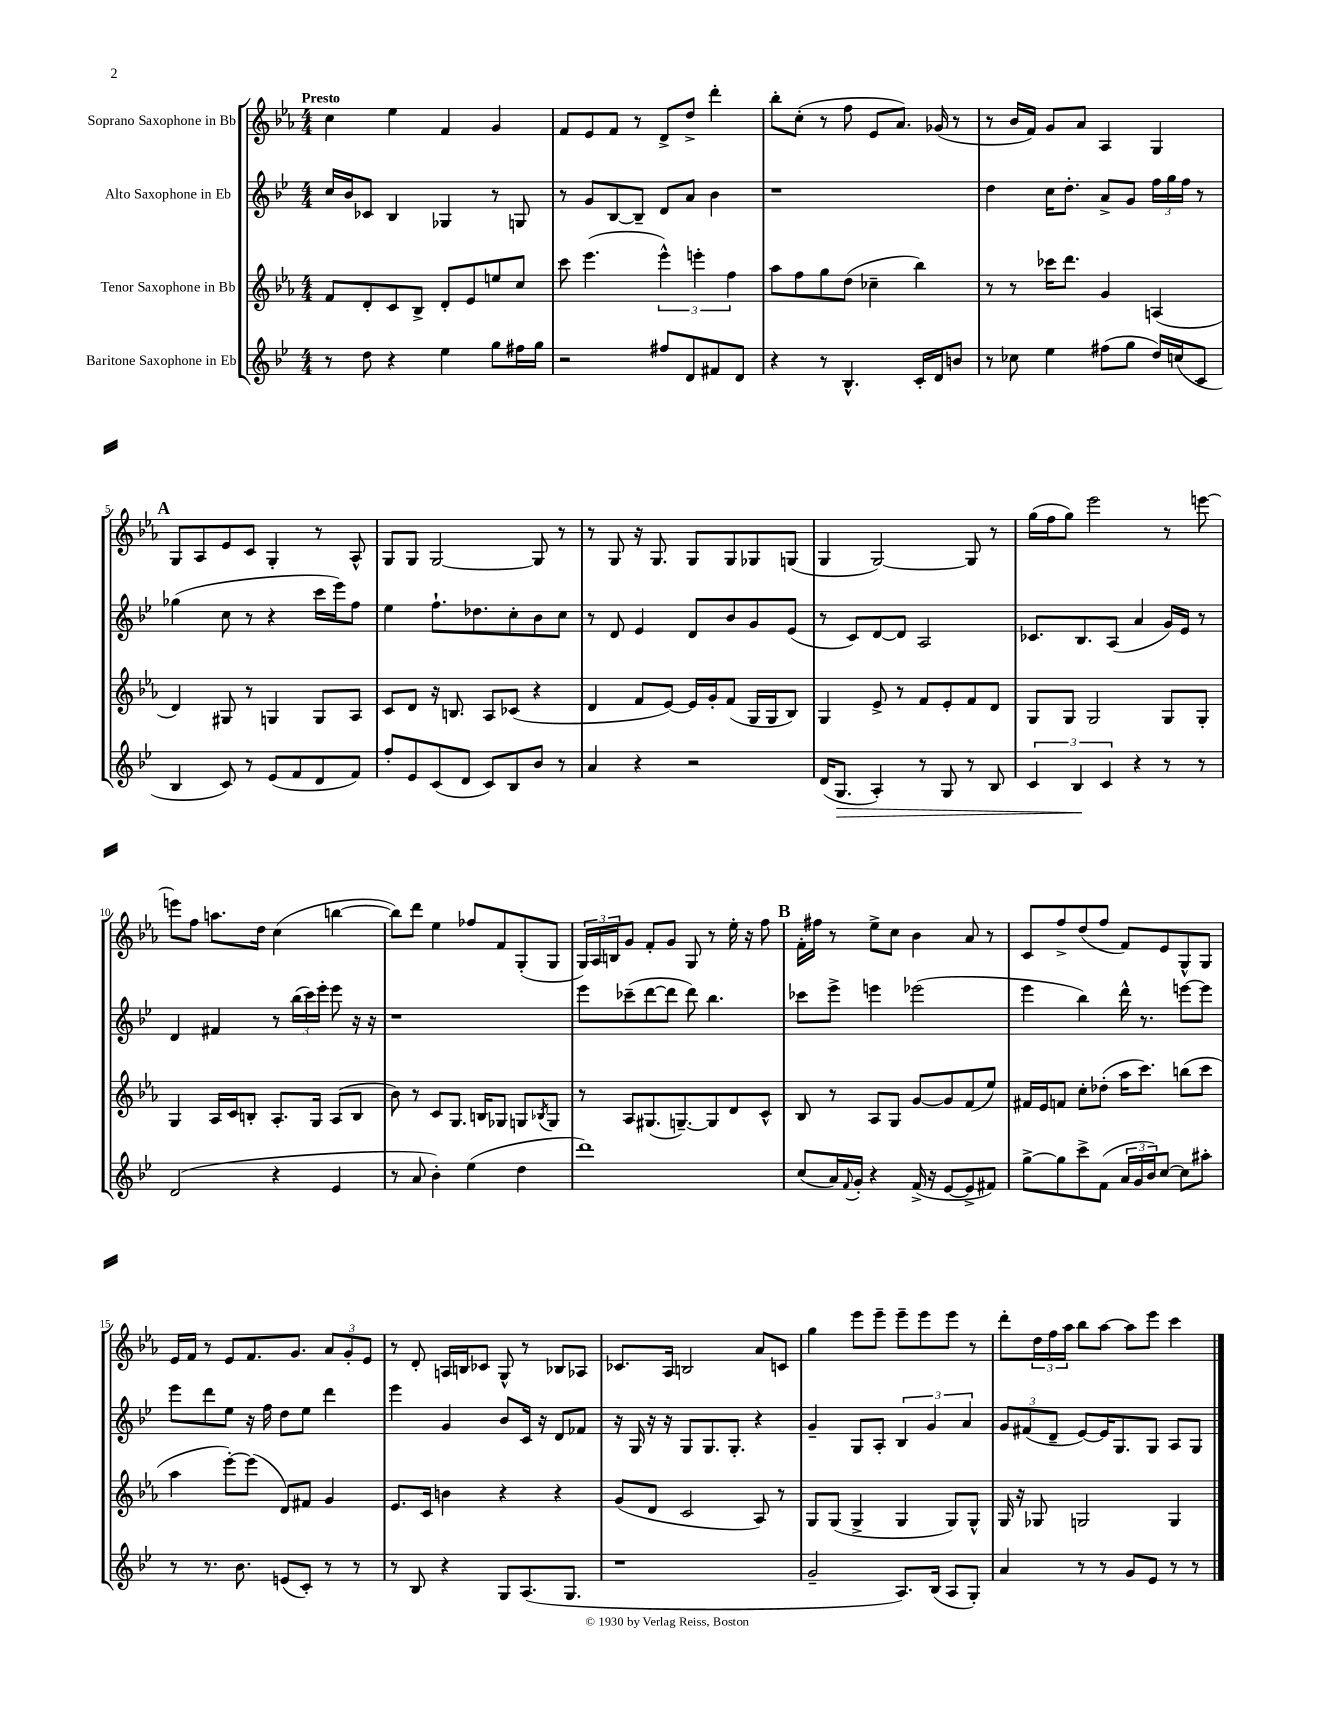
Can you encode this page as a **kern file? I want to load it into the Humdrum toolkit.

**kern	**kern	**kern	**kern
*staff4	*staff3	*staff2	*staff1
*clefG2	*clefG2	*clefG2	*clefG2
*k[b-e-]	*k[b-e-a-]	*k[b-e-]	*k[b-e-a-]
*M4/4	*M4/4	*M4/4	*M4/4
8r	8f/L	16cc/LL	4cc\
.	.	16b-/J	.
8dd\	8d'/	8c-/J	.
4r	8c/	4B-/	4ee-\
.	8B-^/J	.	.
4ee-\	8d'/L	4G-/	4f/
.	8e-/	.	.
8gg\L	8ee/	8r	4g/
16ff#\L	8cc/J	8G/	.
16gg\JJ	.	.	.
=	=	=	=
2r	8ccc\	8r	8f/L
.	(4.eee-\	8g/L	8e-/
.	.	[8B-/	8f/J
.	.	8B-~/]J	8r
8ff#/L	6eee-^^\)	8d/L	8d^/L
8d/	.	8a/J	8dd^/J
.	6eee'\	.	.
8f#/	.	4b-\	4ddd'\
.	6ff\	.	.
8d/J	.	.	.
=	=	=	=
4r	8aa-\L	1r	8bb-'\L
.	8ff\	.	(8cc'\J
8r	8gg\	.	8r
4.B-^^/	(8dd\J	.	8ff\
.	4cc-~\	.	8e-/L
.	.	.	8.a-/J)
16c'/LL	4bb-\)	.	.
16d/J	.	.	(16g-/
8b/J	.	.	8r
=	=	=	=
8r	8r	4dd\	8r
8cc-\	8r	.	16b-/LL
.	.	.	16f/JJ)
4ee-\	16ccc-\LK	16cc\LK	8g/L
.	8.ddd\J	8.dd'\J	.
.	.	.	8a-/J
(8ff#\L	4g/	8a^/L	4A-/
8gg\J	.	8g/J	.
16dd/LL)	(4A/	24ff\LL	4G/
.	.	24gg\	.
(16cc/J	.	.	.
.	.	24ff\JJ	.
8c/J	.	8r	.
=	=	=	=
4B-/	4d/)	(4gg-\	8G/L
.	.	.	8A-/
8c/)	8G#/	8cc\	8e-/
8r	8r	8r	8c/J
(8e-/L	4G/	4r	4G'/
8f/	.	.	.
8d/	8G/L	16ccc\LL	8r
.	.	16eee-\J)	.
8f/J)	8A-/J	8ff\J	8A-^^/
=	=	=	=
8ff'/L	8c/L	4ee-\	8G/L
8e-/	8d/J	.	8G/J
(8c/	16r	8.ff`\L	[2G/
.	8.B/	.	.
8d/J	.	.	.
.	.	8.dd-\	.
8c/L)	8A-/L	.	.
8B-/	(8c-/J	8cc'\	.
8b-/J	4r	8b-\	8G/]
8r	.	8cc\J	8r
=	=	=	=
4a/	4d/	8r	8r
.	.	8d/	8G/
4r	8f/L	4e-/	16r
.	.	.	8.G/
.	[8e-/J)	.	.
2r	16e-/]LL	8d/L	8G/L
.	16g'/J	.	.
.	(8f/J	8b-/	8G/
.	16G/LL	8g/	8G-/
.	16G/J	.	.
.	8B-/J)	(8e-/J	(8G/J
=	=	=	=
(16d/LK	4G/	8r	4G/
8.G/J	.	.	.
.	.	8c/L)	.
4A'/)	8e-^/	[8d/	[2G/)
.	8r	8d/]J	.
8r	8f/L	2A/	.
8G/	8e-'/	.	.
8r	8f/	.	8G/]
8B-/	8d/J	.	8r
=	=	=	=
6c/	8G/L	8.c-/L	(16gg\LL
.	.	.	16ff\J
.	8G/J	.	8gg\J)
6B-/	.	.	.
.	.	8.B-/	.
.	2G/	.	2eee-\
6c/	.	.	.
.	.	(8A/J	.
4r	.	4a/	.
8r	8G/L	16g/LL)	8r
.	.	16e-/JJ	.
8r	8G'/J	8r	[8eee\
=	=	=	=
(2d/	4G/	4d/	8eee\]L
.	.	.	8ff\J
.	16A-/LL	4f#/	8.aa\L
.	16c/J	.	.
.	8B'/J	.	.
.	.	.	16dd\Jk
4r	8.A-'/L	8r	(4cc\
.	.	(24bb-\LL	.
.	.	24ccc\)	.
.	16G/Jk	.	.
.	.	24eee-'\JJ	.
4e-/	(8A-/L	8eee-\	[4bb\
.	8B/J	16r	.
.	.	16r	.
=	=	=	=
8r	8b-\)	1r	8bb\]L)
8a/	8r	.	8ddd\J
4b-'\)	8c/L	.	4ee-\
.	8.G/J	.	.
(4ee-\	.	.	8ff-/L
.	16B/LK	.	.
.	8G-/J	.	8f/
4dd\	8G/L	.	(8G'/
.	8qB-/	.	.
.	8G/J	.	8G/J
=	=	=	=
1ddd)	8r	8eee-\L	24G/LL)
.	.	.	24A-/
.	.	.	24B/J
.	8A-/L	(8ccc-~\	8g/J
.	(8.G#/	[8ddd\	8f'/L
.	.	8ddd\]J	8g/J
.	[8.G~/)	.	.
.	.	8ddd\)	8G/
.	8G/]	4.bb-\	8r
.	8d/	.	16ee-'\
.	.	.	16r
.	8c^^/J	.	8ff\
=	=	=	=
(8cc/L	8B-/	8ccc-\L	16f'\LL
.	.	.	16ff#\JJ
16a/L)	8r	8eee-^\J	8r
8qqf/	.	.	.
16g'/JJ	.	.	.
4r	8A-/L	4eee\	8ee-^\L
.	8G/J	.	8cc\J
(16f^/	[8g/L	(2eee-\	4b-\
16r	.	.	.
[8e-/L	8g/]	.	.
8e-^/]	(8f/	.	8a-/
8f#/J)	8ee-/J)	.	8r
=	=	=	=
[8gg^\L	16f#/LL	4eee-\	8c/L
.	16e-/J	.	.
8gg\]	8f/J	.	8ff^/
8ccc^\	8cc'\L	4bb-\)	(8dd/
(8f\J	(8dd-'\J	.	8ff/J
24a/LL	16aa-\LK	16ddd^^\	8f/L)
24g/	.	.	.
.	8.ccc\J)	8.r	.
24b-/J)	.	.	.
[8cc/J	.	.	8e-/
8cc\]L	(8bb\L	[8eee\L	8G^^/
8aa#'\J	8ccc\J	8eee\]J	8G/J
=	=	=	=
8r	4aa-\	8eee-\L	16e-/LL
.	.	.	16f/JJ
8.r	.	8ddd\	8r
.	[8eee-'\L)	8ee-\J	8e-/L
8.b-\	.	.	.
.	(8eee-\]J	16r	8.f/
.	.	16ff\	.
(8e/L	8d/L)	8dd\L	.
.	.	.	8.g/J
8c'/J)	8f#/J	8ee-\J	.
8r	4g/	4ddd\	12a-/L
.	.	.	12g'/
8r	.	.	.
.	.	.	12e-/J
=	=	=	=
8r	8.e-/L	4eee-\	8r
8B-/	.	.	8d'/
.	16c/Jk	.	.
4r	4b\	4g/	16A/LL
.	.	.	16B/J
.	.	.	8c-/J
8G/L	4r	8b-/L	8G^^/
(8.A/	.	16c/Jk	8r
.	.	16r	.
.	4r	8d/L	8B-/L
8.G/J	.	.	.
.	.	8f-/J	8A-/J
=	=	=	=
1r	(8g/L	16r	8.c-/L
.	.	16G/	.
.	8d/J	16r	.
.	.	16r	16A-/Jk
.	2c/	8G/L	2B/
.	.	8.G/	.
.	.	8.G'/J	.
.	8A-/)	4r	8a-/L
.	8r	.	8c/J
=	=	=	=
2g~/	8G/L	4g~/	4gg\
.	(8G/J	.	.
.	4G^/	8G/L	8eee-\L
.	.	8A'/J	8eee-~\J
8.A/L)	4G/	6B-/	8eee-~\L
.	.	.	8eee-\
.	.	6g/	.
(16B-/Jk	.	.	.
8A/L	8G/L)	.	8eee-\J
.	.	6a/	.
8G'/J)	8G^^/J	.	8r
=	=	=	=
4a/	16G/	12g/L	8ddd'\L
.	16r	.	.
.	.	(12f#/	.
.	8G-/	.	24dd\L
.	.	12d~/J	24ff\
.	.	.	24aa-\JJ
8r	2G/	[8e-/L)	8bb-\L
8r	.	16e-/]K	[8aa-\J
.	.	8.G/	.
8g/L	.	.	8aa-\]L
8e-/J	.	8G/J	8eee-\J
8r	4G/	8A/L	4ccc\
8r	.	8G/J	.
==	==	==	==
*-	*-	*-	*-
